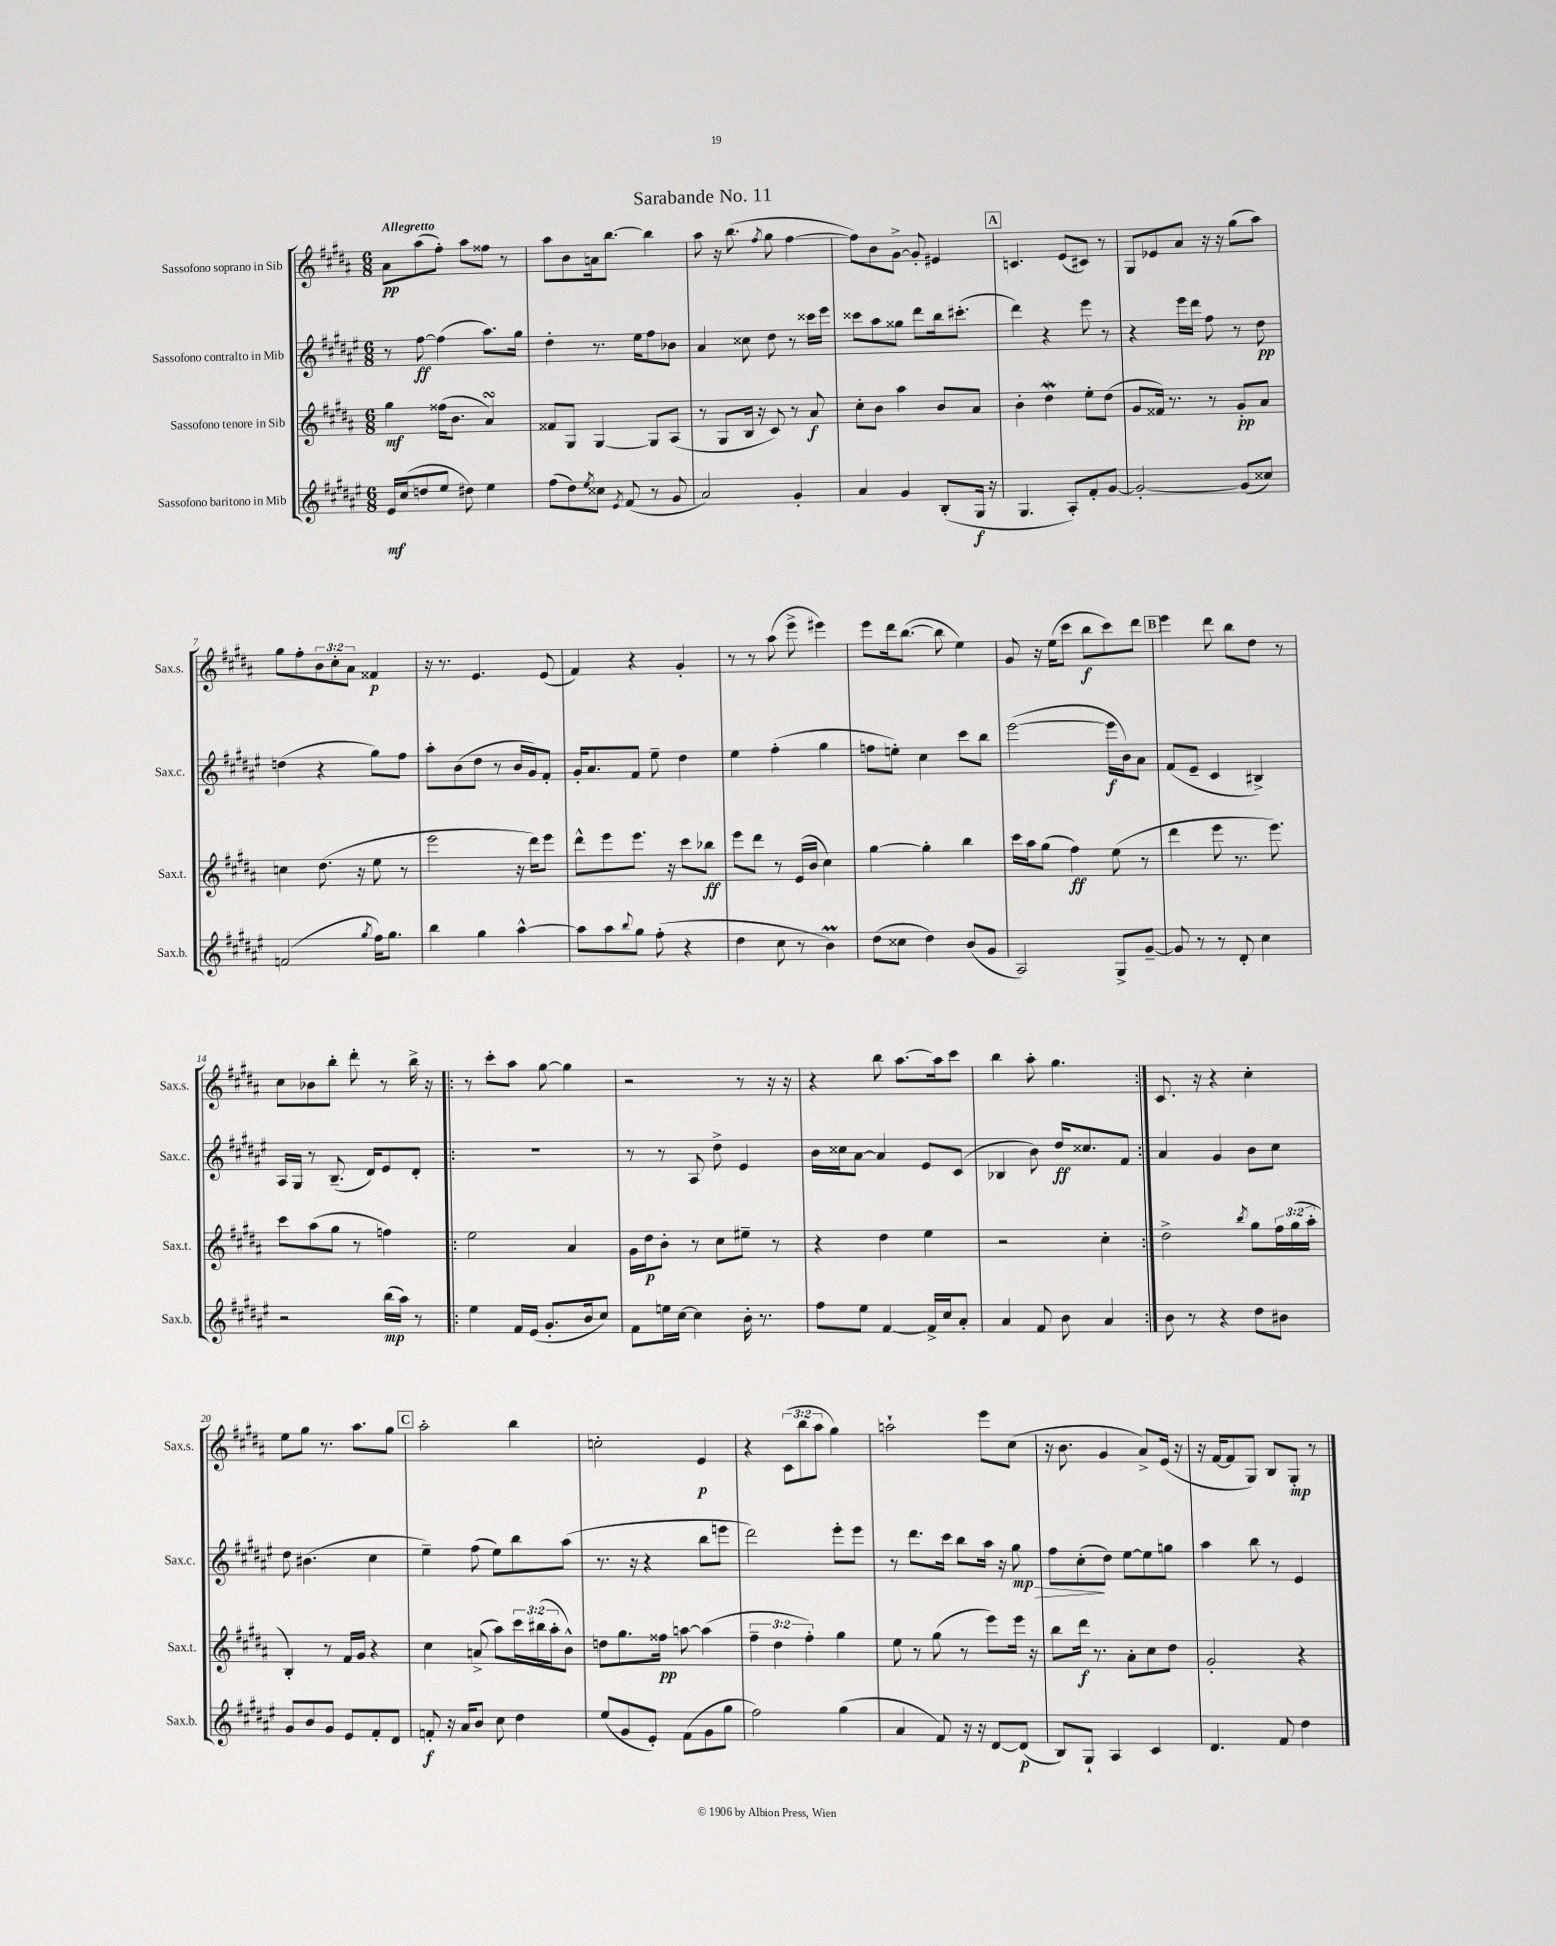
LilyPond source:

\header { title = "Sarabande No. 11" }
<<
\new StaffGroup <<
\new Staff = "s0" \with { instrumentName = "Sassofono soprano in Sib" shortInstrumentName = "Sax.s." } {
    \clef treble \key b \major \numericTimeSignature \time 6/8 \override Staff.TupletNumber.text = #tuplet-number::calc-fraction-text \tempo "Allegretto"
    ais'8\pp ais''8( fis''8-.) ais''8 fisis''8 r8 |
    ais''8 b'8 a'16 b''8.~ b''4 |
    ais''8 r16 b''8.( \acciaccatura { fis''8 } gis''8 fis''4~ |
    fis''8) b'8 gis'8~-> gis'8-. eis'4 |
    \mark \markup { \box "A" } c'4. e'8( cis'8) r8 |
    gis8 ees'8 ais'8 r16 r16 gis''8( ais''8) |
    gis''8 fis''8-. \tuplet 3/2 { b'8 cis''8-. ais'8 } fisis'4\p |
    r16 r8. e'4. e'8( |
    fis'4) r4 gis'4-. |
    r8 r8 ais''8( e'''8-> eis'''4) |
    e'''8 dis'''16 b''8.~( b''8 e''4) |
    gis'8 r16 e''16( cis'''8 b''8\f cis'''8) dis'''8 |
    \mark \markup { \box "B" } e'''4 dis'''8 b''8 dis''8 r8 |
    cis''8 bes'8 b''8-. dis'''8-. r8 b''16-> r16 |
    \repeat volta 2 { r8 cis'''8-. ais''8 gis''8~ gis''4 |
    r2 r8 r16 r16 |
    r4 b''8 ais''8.~ ais''16 cis'''8 |
    b''4 ais''8-. gis''4. | }
    cis'8. r16 r4 cis''4-. |
    e''8 gis''8 r8. ais''8. gis''8 |
    \mark \markup { \box "C" } ais''2-. b''4 |
    c''2-. e'4\p |
    r4 \tuplet 3/2 { cis'8( b''8 ais''8 } gis''4) |
    a''2-! e'''8 cis''8( |
    r16 b'8. gis'4 ais'8->) e'16( r16 |
    r16 fis'16~ fis'8 gis8) b8 gis8-.\mp r8 \bar "|." |
}
\new Staff = "s1" \with { instrumentName = "Sassofono contralto in Mib" shortInstrumentName = "Sax.c." } {
    \clef treble \key fis \major \numericTimeSignature \time 6/8
    r8 fis''8~\ff fis''4( ais''8.) gis''16 |
    dis''4-. r8. eis''16 fis''8 bes'8 |
    ais'4 cisis''8 dis''8 r8 cisis'''16 eis'''16 |
    cisis'''8 ais''8 gisis''8 dis'''8 b''16 cis'''8.-.( |
    \mark \markup { \box "A" } dis'''4) r4 eis'''8 r8 |
    r4 eis'''16 dis'''16 fis''8 r8 dis''8\pp |
    d''4( r4 gis''8) fis''8 |
    ais''8-. b'8( dis''8 r8 b'16 gis'16) fis'8-. |
    gis'16-. ais'8. fis'8 eis''8-- dis''4 |
    eis''4 fis''4-.( gis''4 |
    f''8 e''8-.) cis''4 cis'''8 b''8 |
    eis'''2~( eis'''16\f b'16) ais'8 |
    \mark \markup { \box "B" } fis'8( eis'8-- cis'4 bis4->) |
    ais16 gis16 r8 b8.--( dis'16) eis'8 dis'8-. |
    \repeat volta 2 { R2. |
    r8 r8 ais8 dis''8-> eis'4 |
    b'16 cisis''16 ais'8~ ais'4 eis'8 cis'8( |
    bes4 b'8) dis''16\ff cisis''8. fis'8 | }
    ais'4 gis'4 b'8 cis''8 |
    dis''8 bis'4.( cis''4 |
    \mark \markup { \box "C" } eis''4--) fis''8( eis''8) b''8 ais''8( |
    r8. r16 r4 b''8 e'''8 |
    dis'''2) eis'''8-. eis'''8 |
    r8 dis'''8. cis'''16 b''8 ais''16 r16 gis''8\mp\> |
    fis''8 cis''8-.\!( dis''8) eis''8~ eis''8 g''8 |
    ais''4 b''8 r8 eis'4 \bar "|." |
}
\new Staff = "s2" \with { instrumentName = "Sassofono tenore in Sib" shortInstrumentName = "Sax.t." } {
    \clef treble \key b \major \numericTimeSignature \time 6/8 \override Staff.TupletNumber.text = #tuplet-number::calc-fraction-text
    gis''4\mf fisis''16( b'8. ais'4\turn) |
    fisis'8 gis8 gis4~ gis8 ais8( |
    r8 gis8 b16 r16 cis'8) r8 ais'8\f |
    cis''8-. b'8 ais''4 b'8 ais'8 |
    \mark \markup { \box "A" } b'4-. dis''4\mordent e''8-. dis''8( |
    gis'8 fisis'16) r8. r8 gis'8-.\pp ais'8 |
    c''4 dis''8.( r16 e''8 r8 |
    e'''2 r16 dis'''16) e'''8 |
    dis'''8-^ e'''8 e'''8. r16 cis'''8 bes''8\ff |
    e'''8 dis'''8 r8 e'16( b'16 cis''4) |
    gis''4~ gis''4-. b''4 |
    cis'''16 ais''16 gis''8( fis''4\ff) e''8( r8 |
    \mark \markup { \box "B" } dis'''4 e'''8 r8. e'''8.) |
    cis'''8 ais''8( gis''8 r8 f''4) |
    \repeat volta 2 { e''2 ais'4 |
    gis'16 dis''16\p b'8-. r8 cis''8 eis''8-- r8 |
    r4 dis''4 e''4 |
    r2 cis''4-. | }
    dis''2-> \acciaccatura { b''8 } gis''8 \tuplet 3/2 { fis''16 gis''16( ais''16-. } |
    b4-.) r8 fis'16 gis'16 r4 |
    \mark \markup { \box "C" } cis''4 a'8->( ais''8) \tuplet 3/2 { cis'''16 bis''16( ais''16-. } b'8-^) |
    d''8 gis''8. fisis''16\pp a''8~ a''4( |
    \tuplet 3/2 { fis''4-- dis''4 fis''4-.) } gis''4 |
    e''8 r8 gis''8( r8 e'''8) e'''16 r16 |
    b''8 dis'''16\f r8. ais'8-. cis''8 dis''8 |
    gis'2-. r4 \bar "|." |
}
\new Staff = "s3" \with { instrumentName = "Sassofono baritono in Mib" shortInstrumentName = "Sax.b." } {
    \clef treble \key fis \major \numericTimeSignature \time 6/8
    eis'16\mf cis''16( d''8 eis''8 dis''8) eis''4 |
    fis''8( dis''8) \acciaccatura { eis''8 } cisis''8 \acciaccatura { eis'8 } fis'8( r8 gis'8 |
    ais'2) gis'4-. |
    ais'4 gis'4 b8-.( gis16\f r16 |
    \mark \markup { \box "A" } gis4. ais8-.) fis'8-. gis'8~ |
    gis'2~-. gis'8( cisis''8) |
    f'2( \acciaccatura { gis''8 } fis''16) gis''8. |
    b''4 gis''4 ais''4~-^ |
    ais''8 ais''8 \appoggiatura { b''8 } gis''8 fis''8-.( r4 |
    dis''4 cis''8 r8 b'4\prall) |
    dis''8( cisis''8 dis''4) b'8( gis'8 |
    ais2) gis8-> gis'8~-- |
    \mark \markup { \box "B" } gis'8 r8 r8 dis'8-. cis''4 |
    r2 b''16\mp( ais''16) r8 |
    \repeat volta 2 { eis''4 fis'16 eis'16( gis'8.-. b'16 cis''8) |
    fis'8 e''16 cis''16~ cis''4 b'16-. r8. |
    fis''8 eis''8 fis'4~ fis'16-> cis''16 ais'8-. |
    ais'4 fis'8 b'8 ais'4 | }
    b'8 r8 r4 dis''8 bis'8 |
    gis'8 b'8 gis'8 eis'8 fis'8-. dis'8 |
    \mark \markup { \box "C" } f'8-.\f r16 ais'16 b'8 cis''8 dis''4 |
    eis''8( gis'8 eis'8-.) fis'8( gis'8 gis''8 |
    fis''2) gis''4( |
    ais'4 fis'8) r16 r16 dis'8~ dis'8\p( |
    b8) gis8-! ais4 cis'4 |
    dis'4. fis'8 dis''4 \bar "|." |
}
>>
>>
